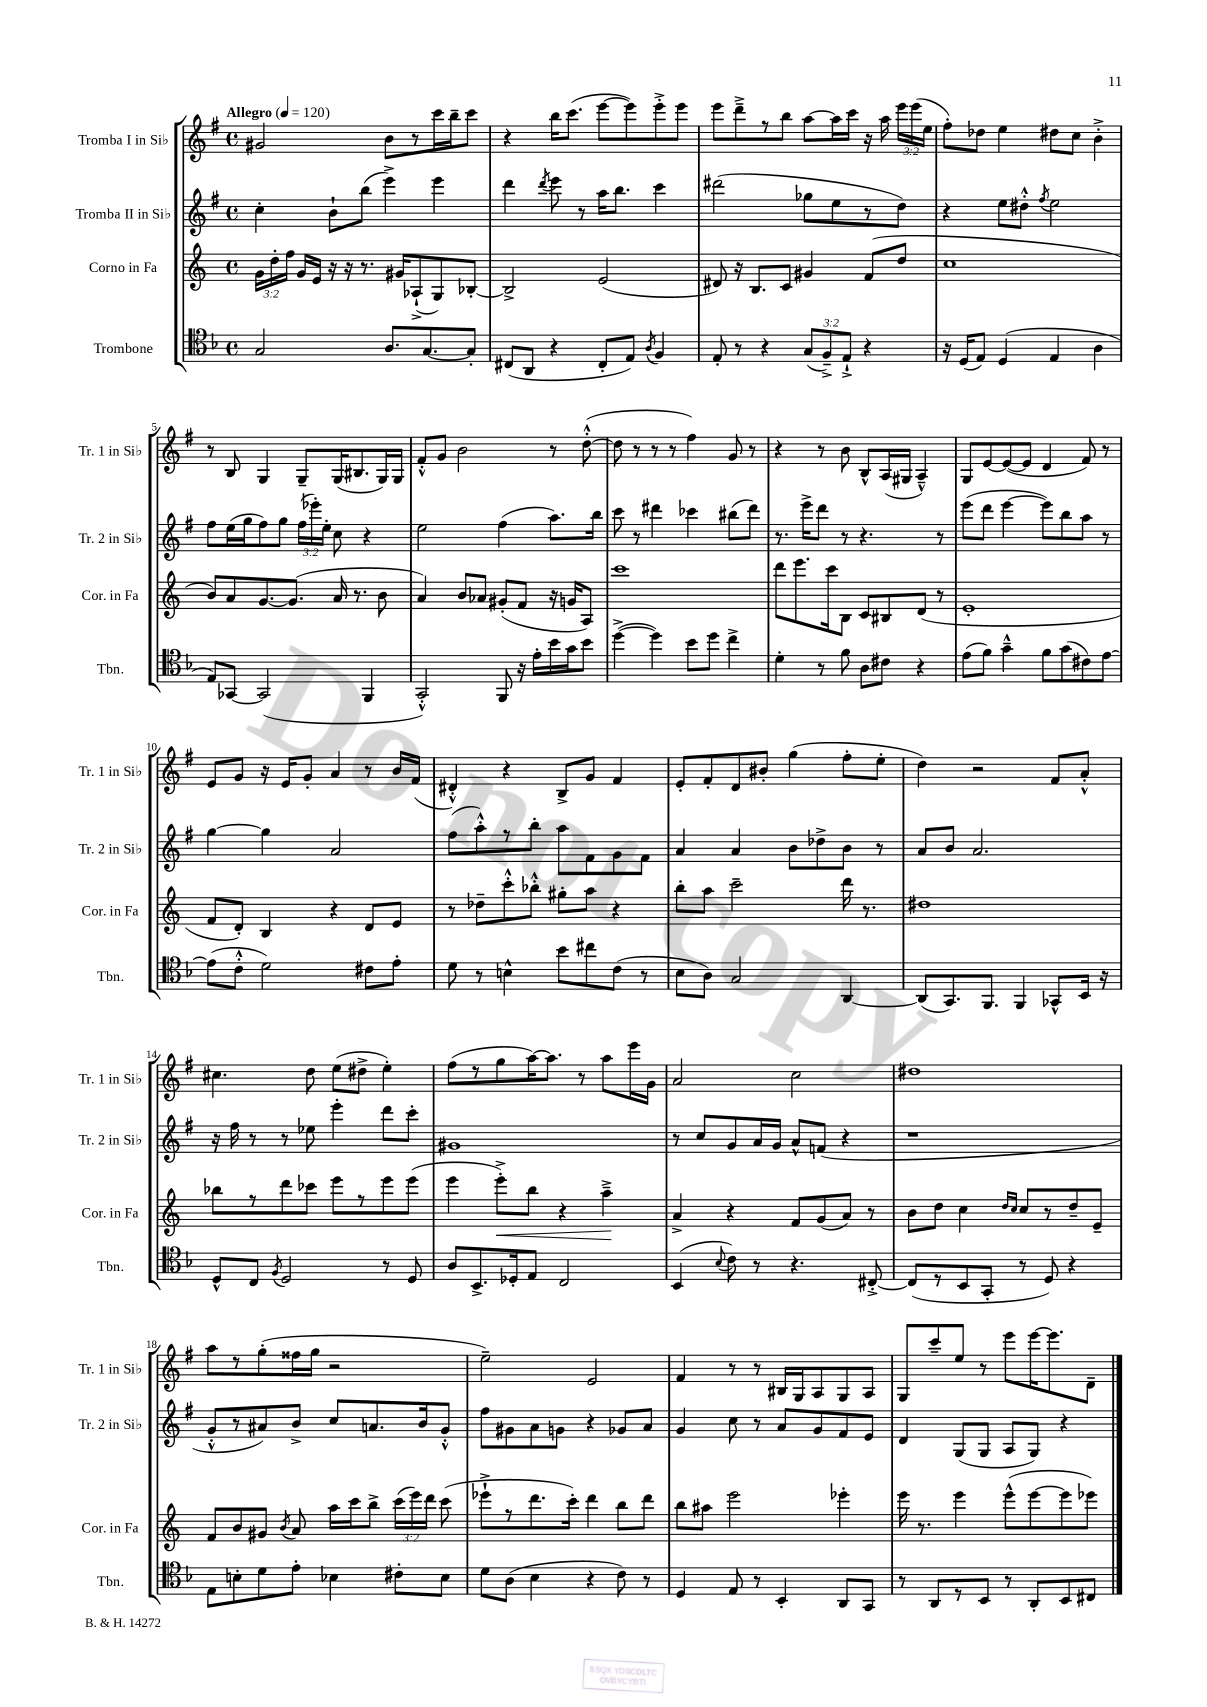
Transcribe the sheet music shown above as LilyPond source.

<<
\new StaffGroup <<
\new Staff = "s0" \with { instrumentName = "Tromba I in Sib" shortInstrumentName = "Tr. 1 in Sib" } {
    \clef treble \key g \major \defaultTimeSignature \time 4/4 \override Staff.TupletNumber.text = #tuplet-number::calc-fraction-text \tempo "Allegro" 4 = 120
    \autoBeamOff gis'2 b'8[ r8 c'''16 b''16-- c'''8] |
    r4 b''16[ c'''8.]( e'''8[~ e'''8) e'''8-.-> e'''8] |
    e'''8[ d'''8---> r8 b''8] a''8[~ a''16 c'''16] r16 a''16 \tuplet 3/2 { e'''16[ e'''16( e''16] } |
    fis''8[-.) des''8] e''4 dis''8[ c''8] b'4-.-> |
    r8 b8 g4 g8[-- g16( bis8. g16) g16] |
    fis'8[-.-^ g'8] b'2 r8 d''8~-.-^( |
    d''8 r8 r8 r8 fis''4) g'8 r8 |
    r4 r8 b'8 b8[-^ a16( gis16] a4---^) |
    g8[ e'8~ e'8~( e'8] d'4 fis'8) r8 |
    e'8[ g'8] r16 e'16[ g'8]-. a'4 r8 b'16[ fis'16]( |
    dis'4-.-^) r4 b8[-> g'8] fis'4 |
    e'8[-. fis'8-. d'8 bis'8]-. g''4( fis''8[-. e''8]-. |
    d''4) r2 fis'8[ a'8]-.-^ |
    cis''4. d''8 e''8[( dis''8]-> e''4-.) |
    fis''8[( r8 g''8 a''16~) a''8.] r8 a''8[ e'''16 g'16] |
    a'2 c''2 |
    dis''1 |
    a''8[ r8 g''8-.( fisis''16 g''16] r2 |
    e''2--) e'2 |
    fis'4 r8 r8 bis16[ g16 a8 g8 a8] |
    g8[ c'''8-- e''8] r8 e'''8[ e'''16~ e'''8. d'8]-- \bar "|." |
}
\new Staff = "s1" \with { instrumentName = "Tromba II in Sib" shortInstrumentName = "Tr. 2 in Sib" } {
    \clef treble \key g \major \defaultTimeSignature \time 4/4 \override Staff.TupletNumber.text = #tuplet-number::calc-fraction-text
    \autoBeamOff c''4-. b'8[-! b''8]( e'''4->) e'''4 |
    d'''4 \acciaccatura { d'''8 } e'''8 r8 a''16[ b''8.] c'''4 |
    dis'''2( ges''8[ e''8 r8 d''8]) |
    r4 e''8[ dis''8]-.-^ \acciaccatura { fis''8 } e''2 |
    fis''8[ e''16( g''16 fis''8) g''8] \tuplet 3/2 { fis''16[( ees'''16-.) e''16]-. } c''8 r4 |
    e''2 fis''4( a''8.[) b''16] |
    c'''8 r8 dis'''4 ces'''4 bis''8[( dis'''8]) |
    r8. e'''16[-> d'''8] r8 r4. r8 |
    e'''8[( d'''8] e'''4~ e'''8[) b''8 a''8] r8 |
    g''4~ g''4 a'2 |
    fis''8[( a''8-.-^) r8 b''8]-. a''8[ fis'8 g'8 fis'8] |
    a'4 a'4 b'8[ des''8-> b'8] r8 |
    a'8[ b'8] a'2. |
    r16 fis''16 r8 r8 ees''8 e'''4-. d'''8[ c'''8]-. |
    gis'1 |
    r8 c''8[ g'8 a'16 g'16] a'8[-^ f'8]( r4 |
    r1 |
    g'8[-.-^ r8 ais'8) b'8]-> c''8[ a'8. b'16 g'8]-.-^ |
    fis''8[ gis'8 a'8 g'8] r4 ges'8[ a'8] |
    g'4 c''8 r8 a'8[ g'8 fis'8 e'8] |
    d'4 g8[( g8] a8[ g8]) r4 \bar "|." |
}
\new Staff = "s2" \with { instrumentName = "Corno in Fa" shortInstrumentName = "Cor. in Fa" } {
    \clef treble \key c \major \defaultTimeSignature \time 4/4 \override Staff.TupletNumber.text = #tuplet-number::calc-fraction-text
    \autoBeamOff \tuplet 3/2 { g'16[ d''16-. f''16] } g'16[ e'16] r16 r16 r8. gis'16[ aes8-!->( g8) bes8]~-. |
    bes2-> e'2( |
    dis'8) r16 b8.[ c'8] gis'4 f'8[( d''8] |
    c''1 |
    b'8[) a'8 g'8.~ g'8.]( a'16 r8. b'8 |
    a'4) b'8[ aes'8] gis'8[-.( f'8] r16 g'16[ a8]) |
    c'''1 |
    d'''8[ e'''8. c'''16 b8] c'8[ bis8 d'8]( r8 |
    e'1-. |
    f'8[ d'8]-.) b4 r4 d'8[ e'8] |
    r8 des''8[-- c'''8-.-^ bes''8]-.-^ gis''8[-. a''8] r4 |
    b''8[-. a''8] c'''2-- d'''16 r8. |
    dis''1 |
    bes''8[ r8 d'''8 ces'''8] e'''8[ r8 e'''8 e'''8]( |
    e'''4 e'''8[-.->\<) b''8] r4 a''4--->\! |
    a'4-> r4 f'8[ g'8( a'8]) r8 |
    b'8[ d''8] c''4 \grace { d''16[ c''16] } c''8[ r8 d''8-- e'8]-- |
    f'8[ b'8 gis'8] \acciaccatura { b'8 } a'8 a''16[ c'''16 b''8]-> \tuplet 3/2 { c'''16[( e'''16) d'''16] } c'''8( |
    ees'''8[-!-> r8 d'''8. c'''16]-.) d'''4 b''8[ d'''8] |
    b''8[ ais''8] e'''2 ees'''4-. |
    e'''16 r8. e'''4 e'''8[-^( e'''8~ e'''8 ees'''8]) \bar "|." |
}
\new Staff = "s3" \with { instrumentName = "Trombone" shortInstrumentName = "Tbn." } {
    \clef tenor \key f \major \defaultTimeSignature \time 4/4 \override Staff.TupletNumber.text = #tuplet-number::calc-fraction-text
    \autoBeamOff g2 a8.[ g8.~ g8]-. |
    cis8[( a,8] r4 cis8[-. e8]) \acciaccatura { a8 } f4 |
    e8-. r8 r4 \tuplet 3/2 { g8[( f8--->) e8]-!-> } r4 |
    r16 d16[( e8]) d4( e4 a4 |
    e8[) ges,8]~ ges,2( f,4 |
    g,2-.-^) f,8 r16 e'16[-. bes'16 g'16 bes'8] |
    d''4~->( d''4) bes'8[ d''8] c''4-> |
    d'4-. r8 f'8 a8[ cis'8] r4 |
    e'8[( f'8]) g'4---^ f'8[ g'8( cis'8) e'8]~ |
    e'8[( c'8]-.-^ d'2) cis'8[ e'8]-. |
    d'8 r8 b4-^ bes'8[ cis''8 c'8]( r8 |
    bes8[ a8]) g2 a,4~ |
    a,8[( g,8.) f,8.] f,4 ges,8[-^ bes,16] r16 |
    d8[-^ c8] \acciaccatura { f8 } d2 r8 d8 |
    a8[ bes,8.-> des16-. e8] c2 |
    bes,4( \appoggiatura { bes8 } c'8) r8 r4. cis8~-.-> |
    cis8[( r8 bes,8 g,8]-. r8 d8) r4 |
    e8[ b8-. d'8 e'8]-. bes4 cis'8[-. bes8] |
    d'8[ a8]( bes4 r4 c'8) r8 |
    d4 e8 r8 bes,4-. a,8[ g,8] |
    r8 a,8[ r8 bes,8] r8 a,8[-. bes,8 cis8] \bar "|." |
}
>>
>>
